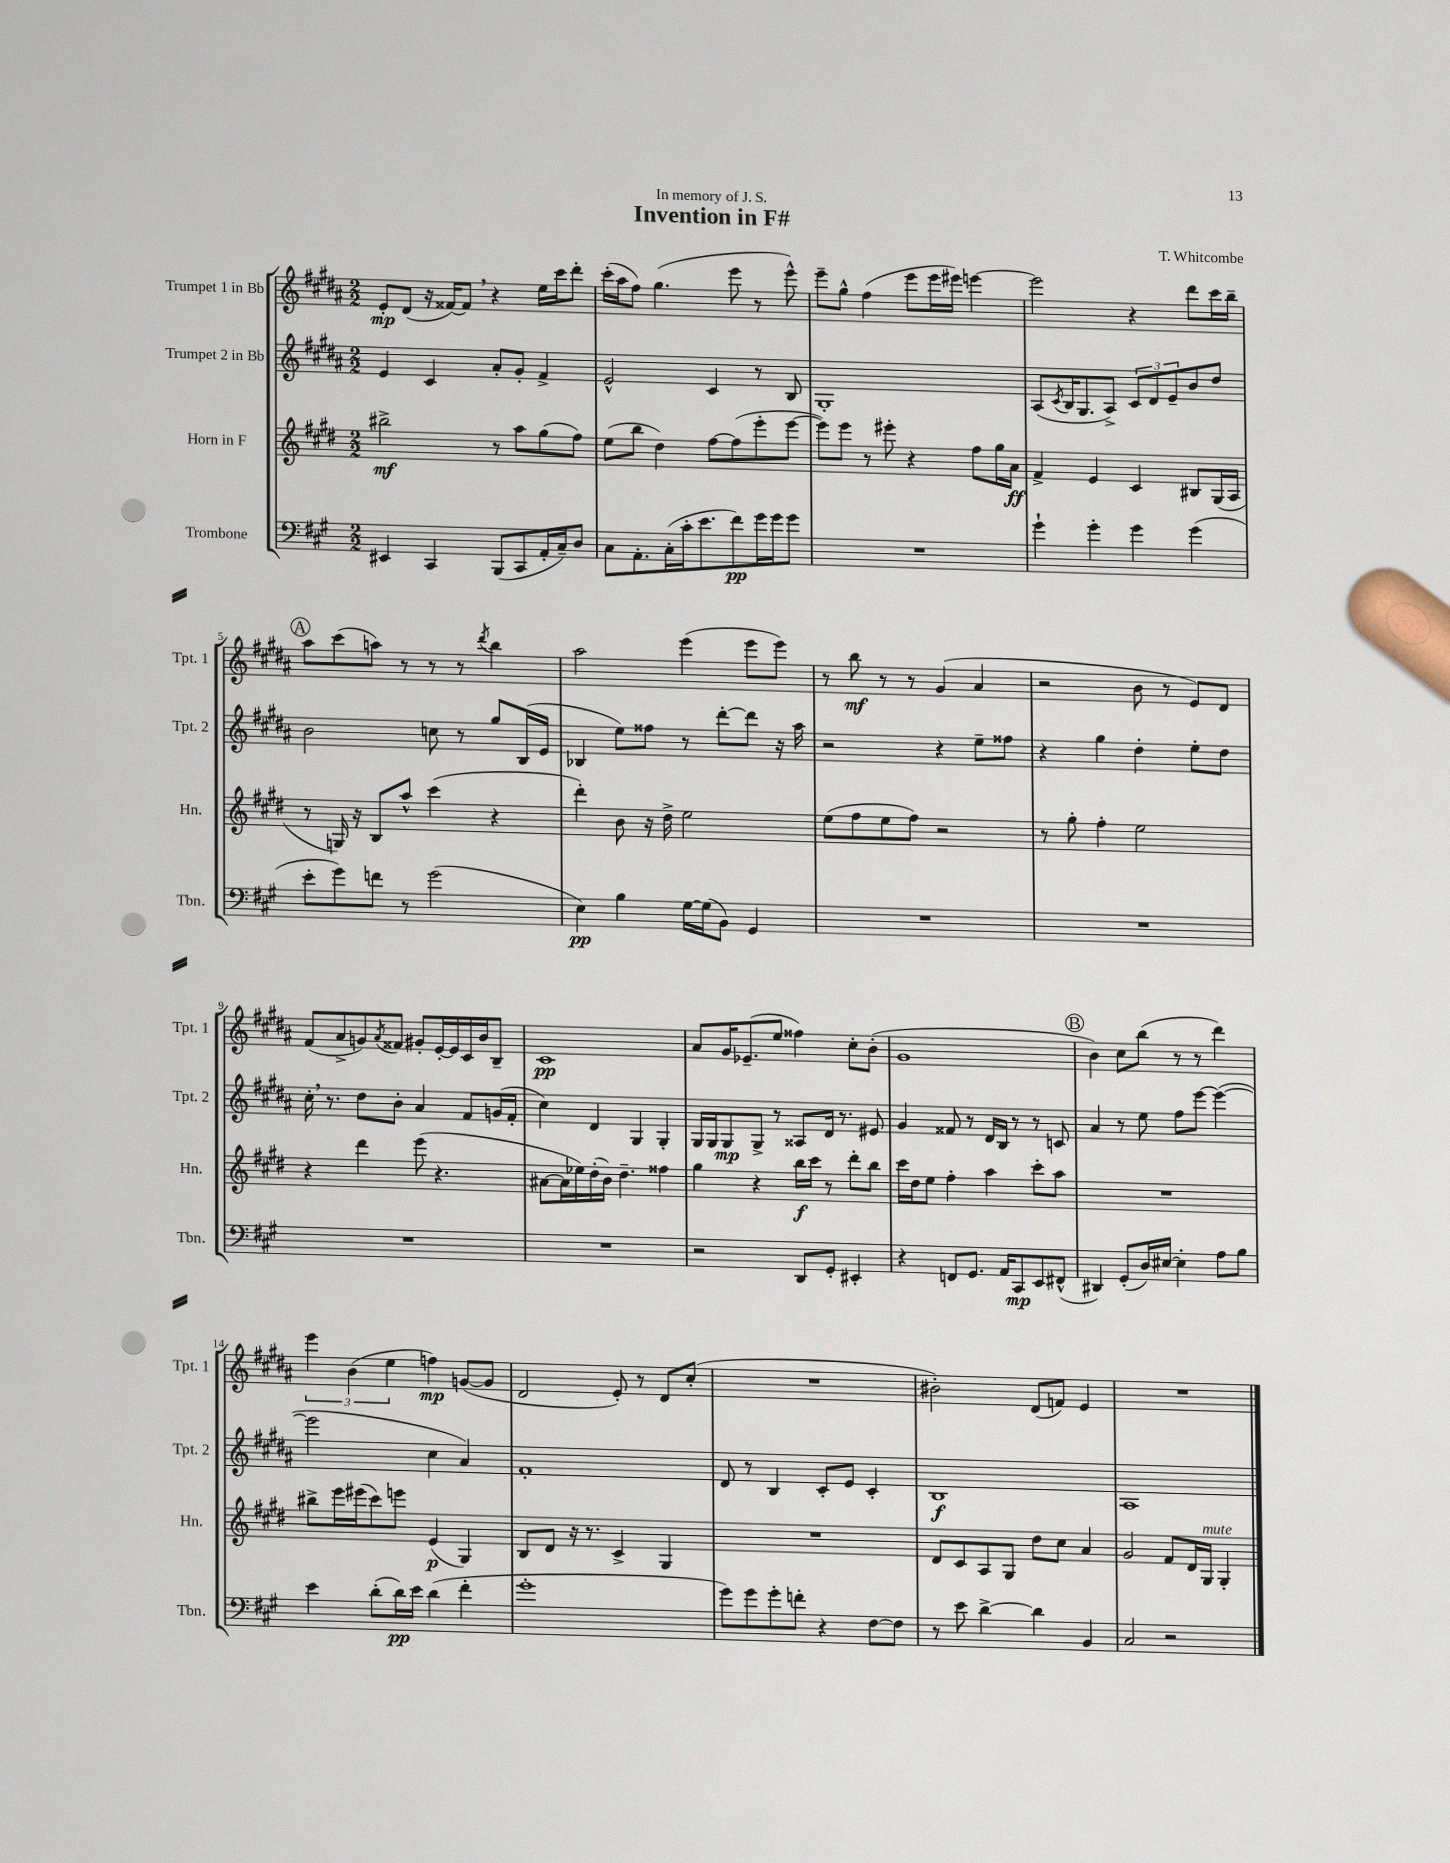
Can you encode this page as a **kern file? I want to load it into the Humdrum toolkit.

**kern	**dynam	**kern	**dynam	**kern	**dynam	**kern	**dynam
*part4	*part4	*part3	*part3	*part2	*part2	*part1	*part1
*staff4	*staff4	*staff3	*staff3	*staff2	*staff2	*staff1	*staff1
*I"Trombone	*	*I"Horn in F	*	*I"Trumpet 2 in Bb	*	*I"Trumpet 1 in Bb	*
*I'Tbn.	*	*I'Hn.	*	*I'Tpt. 2	*	*I'Tpt. 1	*
*clefF4	*	*clefG2	*	*clefG2	*	*clefG2	*
*k[f#c#g#]	*	*k[f#c#g#d#]	*	*k[f#c#g#d#a#]	*	*k[f#c#g#d#a#]	*
*M2/2	*	*M2/2	*	*M2/2	*	*M2/2	*
=1	=1	=1	=1	=1	=1	=1	=1
4EE#X/	.	2bb#X^\	mf	4e/	.	8e'/L	mp
.	.	.	.	.	.	(8d#/J	.
4CC#/	.	.	.	4c#/	.	16r	.
.	.	.	.	.	.	[16f##X/KL)	.
.	.	.	.	.	.	8f##,/J]	.
(8BBB/L	.	8r	.	8a#'/L	.	4r	.
8CC#/	.	8aa\L	.	8g#'/J	.	.	.
16AA'/L	.	(8gg#\	.	4f#^/	.	16ee\LL	.
16C#~/J)	.	.	.	.	.	16ccc#\J	.
8D/J	.	8ff#\J)	.	.	.	8ddd#'\J	.
=2	=2	=2	=2	=2	=2	=2	=2
8C#\L	.	(8ee\L	.	2e^^/	.	(16ccc#'\LL	.
.	.	.	.	.	.	16aa#\J	.
8.AA'\	.	8bb\J	.	.	.	8ff#\J)	.
.	.	4dd#\)	.	.	.	(4.gg#\	.
(16C#'\L	.	.	.	.	.	.	.
16c#'\J	.	.	.	.	.	.	.
8.e\	.	.	.	.	.	.	.
.	.	[8ff#\L	.	4c#/	.	.	.
8f#\)	pp	(8ff#\]	.	.	.	8eee\	.
16g#\L	.	8eee'\	.	8r	.	8r	.
16g#\J	.	.	.	.	.	.	.
8g#\J	.	[8eee\J	.	8B/	.	8eee^^\)	.
=3	=3	=3	=3	=3	=3	=3	=3
1r	.	8eee\L])	.	1G#'	.	8eee~\L	.
.	.	8eee\J	.	.	.	8gg#^^\J	.
.	.	8r	.	.	.	(4ff#\	.
.	.	8eee#X'\	.	.	.	.	.
.	.	4r	.	.	.	8eee\L	.
.	.	.	.	.	.	16eee\L	.
.	.	.	.	.	.	16eee#X\JJ)	.
.	.	8ff#\L	.	.	.	[4eeen\	.
.	.	16gg#\L	.	.	.	.	.
.	.	16a\JJ	ff	.	.	.	.
=4	=4	=4	=4	=4	=4	=4	=4
4g#`\	.	4f#^/	.	(8A#/L	.	2eee\]	.
.	.	.	.	8qc#/	.	.	.
.	.	.	.	16B/K	.	.	.
.	.	.	.	8.G#/	.	.	.
4g#'\	.	4e/	.	.	.	.	.
.	.	.	.	8A#^/J)	.	.	.
4g#\	.	4c#/	.	12c#/L	.	4r	.
.	.	.	.	12d#/	.	.	.
.	.	.	.	12e~/	.	.	.
(4g#\	.	8B#X/L	.	8b/	.	8ddd#\L	.
.	.	(16G#/L	.	8dd#/J	.	16ccc#\L	.
.	.	16A/JJ	.	.	.	16bb~\JJ	.
!!LO:LB:g=z
!!LO:REH:place=s1:t=A
=5	=5	=5	=5	=5	=5	=5	=5
8e'\L	.	8r	.	2b\	.	8aa#\L	.
8g#\)	.	16Gn/)	.	.	.	(8ccc#\	.
.	.	16r	.	.	.	.	.
8fn\J	.	8B/L	.	.	.	8aan\J)	.
8r	.	8aa^^/J	.	.	.	8r	.
(2g#\	.	(4ccc#\	.	8ccn\	.	8r	.
.	.	.	.	8r	.	8r	.
.	.	.	.	.	.	8qddd#/	.
.	.	4r	.	8gg#/L	.	4bb\	.
.	.	.	.	(16B/L	.	.	.
.	.	.	.	16e/JJ	.	.	.
=6	=6	=6	=6	=6	=6	=6	=6
4E\)	pp	4ddd#'\)	.	4B-X/	.	2aa#\	.
4B\	.	8b\	.	8ee\L)	.	.	.
.	.	16r	.	8ff##X\J	.	.	.
.	.	16dd#^\	.	.	.	.	.
[16G#\LL	.	2ee\	.	8r	.	(4eee\	.
(16G#\J]	.	.	.	.	.	.	.
8BB\J)	.	.	.	[8ddd#'\L	.	.	.
4GG#/	.	.	.	8ddd#\J]	.	8eee\L	.
.	.	.	.	16r	.	8eee\J)	.
.	.	.	.	16aa#\	.	.	.
=7	=7	=7	=7	=7	=7	=7	=7
1r	.	(8ee\L	.	2r	.	8r	.
.	.	8ff#\	.	.	.	8bb\	mf
.	.	8ee\	.	.	.	8r	.
.	.	8ff#\J)	.	.	.	8r	.
.	.	2r	.	4r	.	(4g#/	.
.	.	.	.	8ee~\L	.	4a#/	.
.	.	.	.	8ff##X\J	.	.	.
=8	=8	=8	=8	=8	=8	=8	=8
1r	.	8r	.	4r	.	2r	.
.	.	8gg#'\	.	.	.	.	.
.	.	4ff#'\	.	4gg#\	.	.	.
.	.	2ee\	.	4dd#'\	.	8b\	.
.	.	.	.	.	.	8r	.
.	.	.	.	8ee'\L	.	8e/L)	.
.	.	.	.	8dd#\J	.	8d#/J	.
!!LO:LB:g=z
=9	=9	=9	=9	=9	=9	=9	=9
1r	.	4r	.	16cc#',\	.	(8f#/L	.
.	.	.	.	8.r	.	.	.
.	.	.	.	.	.	8a#^/	.
.	.	4ddd#\	.	8dd#\L	.	8gn/)	.
.	.	.	.	.	.	8qa#/	.
.	.	.	.	8b'\J	.	8f##X/J	.
.	.	(8eee\	.	4a#/	.	8g#X'/L	.
.	.	4.r	.	.	.	[16e'/L	.
.	.	.	.	.	.	16e/]	.
.	.	.	.	8f#/L	.	16c#/	.
.	.	.	.	.	.	16b/J	.
.	.	.	.	(16gn/L	.	8B~/J	.
.	.	.	.	16f#'/JJ	.	.	.
=10	=10	=10	=10	=10	=10	=10	=10
1r	.	[8a#X\L	.	4cc#\)	.	1c#	pp
.	.	16a#\L]	.	.	.	.	.
.	.	16ee-X\)	.	.	.	.	.
.	.	(16dd#'\	.	4d#/	.	.	.
.	.	16b\JJ)	.	.	.	.	.
.	.	4.dd#~\	.	.	.	.	.
.	.	.	.	4G#/	.	.	.
.	.	4ff##X\	.	4G#'/	.	.	.
=11	=11	=11	=11	=11	=11	=11	=11
2r	.	4gg#\	.	16G#/LL	.	8a#/L	.
.	.	.	.	16G#/J	.	.	.
.	.	.	.	8G#/	mp	16g#/K	.
.	.	.	.	.	.	(8.e-X~/	.
.	.	4r	.	8G#^/J	.	.	.
.	.	.	.	8r	.	8ee/J	.
8DD/L	.	16bb\LL	f	8A##X/L	.	4ff##X\)	.
.	.	16ccc#\JJ	.	.	.	.	.
8GG#'/J	.	8r	.	16d#/Jk	.	.	.
.	.	.	.	8.r	.	.	.
4EE#X'/	.	8ddd#'\L	.	.	.	8cc#'\L	.
.	.	8bb\J	.	8e#X/	.	(8b'\J	.
=12	=12	=12	=12	=12	=12	=12	=12
4r	.	16ccc#\LL	.	4g#/	.	1g#	.
.	.	16dd#\J	.	.	.	.	.
.	.	8ee\J	.	.	.	.	.
8FFn/L	.	4ff#'\	.	8f##X/	.	.	.
8.GG#/J	.	.	.	8r	.	.	.
.	.	4aa\	.	16d#/LL	.	.	.
16AA/KL	.	.	.	16B/JJ	.	.	.
8CC#/	mp	.	.	8r	.	.	.
8EE/	.	8ccc#'\L	.	8r	.	.	.
(8FF#X^^/J	.	8aa\J	.	8cn/	.	.	.
!!LO:REH:place=s1:t=B
=13	=13	=13	=13	=13	=13	=13	=13
4DD#X/)	.	1r	.	4a#/	.	4b\)	.
(8GG#'/L	.	.	.	8r	.	8cc#\L	.
16D/L)	.	.	.	8ee\	.	(8bb\J	.
[16E#X/JJ	.	.	.	.	.	.	.
4E#'\]	.	.	.	8ff#\L	.	8r	.
.	.	.	.	[8eee\J	.	8r	.
8A\L	.	.	.	(4eee\_	.	4ddd#\)	.
8B\J	.	.	.	.	.	.	.
!!LO:LB:g=z
=14	=14	=14	=14	=14	=14	=14	=14
4e\	.	8bb#X^\L	.	2eee\]	.	6eee\	.
.	.	16eee\L	.	.	.	.	.
.	.	.	.	.	.	(6b\	.
.	.	(16eee#X\J	.	.	.	.	.
(8d'\L	.	8ccc#\)	.	.	.	.	.
.	.	.	.	.	.	6ee\	.
16d\L)	pp	8eeen\J	.	.	.	.	.
16e\JJ	.	.	.	.	.	.	.
(4d\	.	(4e/	p	4cc#\	.	4ffn\)	mp
4f#'\	.	4G#/)	.	4a#/)	.	([8gn/L	.
.	.	.	.	.	.	8g/J]	.
=15	=15	=15	=15	=15	=15	=15	=15
1g#'	.	8B/L	.	1f#'	.	2d#/	.
.	.	8d#/J	.	.	.	.	.
.	.	16r	.	.	.	.	.
.	.	8.r	.	.	.	.	.
.	.	4c#^/	.	.	.	8e'/)	.
.	.	.	.	.	.	8r	.
.	.	4G#/	.	.	.	8d#/L	.
.	.	.	.	.	.	(8cc#'/J	.
=16	=16	=16	=16	=16	=16	=16	=16
8g#\L)	.	1r	.	8d#/	.	1r	.
8g#\	.	.	.	8r	.	.	.
8g#'\	.	.	.	4B/	.	.	.
8fn'\J	.	.	.	.	.	.	.
4r	.	.	.	8c#'/L	.	.	.
.	.	.	.	8e/J	.	.	.
[8F#\L	.	.	.	4c#'/	.	.	.
8F#\J]	.	.	.	.	.	.	.
=17	=17	=17	=17	=17	=17	=17	=17
8r	.	8d#/L	.	1B	f	2b#X'\)	.
8e\	.	8c#/	.	.	.	.	.
[4d^\	.	8A/	.	.	.	.	.
.	.	8G#/J	.	.	.	.	.
4d\]	.	8dd#\L	.	.	.	(8d#/L	.
.	.	8cc#\J	.	.	.	8fn/J)	.
4BB/	.	4a/	.	.	.	4e/	.
=18	=18	=18	=18	=18	=18	=18	=18
2C#/	.	2g#/	.	1A#	.	1r	.
2r	.	8f#/L	.	.	.	.	.
.	.	16d#/L	.	.	.	.	.
!	!	!LO:TX:a:i:t=mute	!	!	!	!	!
.	.	16G#/JJ	.	.	.	.	.
.	.	4G#'/	.	.	.	.	.
==	==	==	==	==	==	==	==
*-	*-	*-	*-	*-	*-	*-	*-
